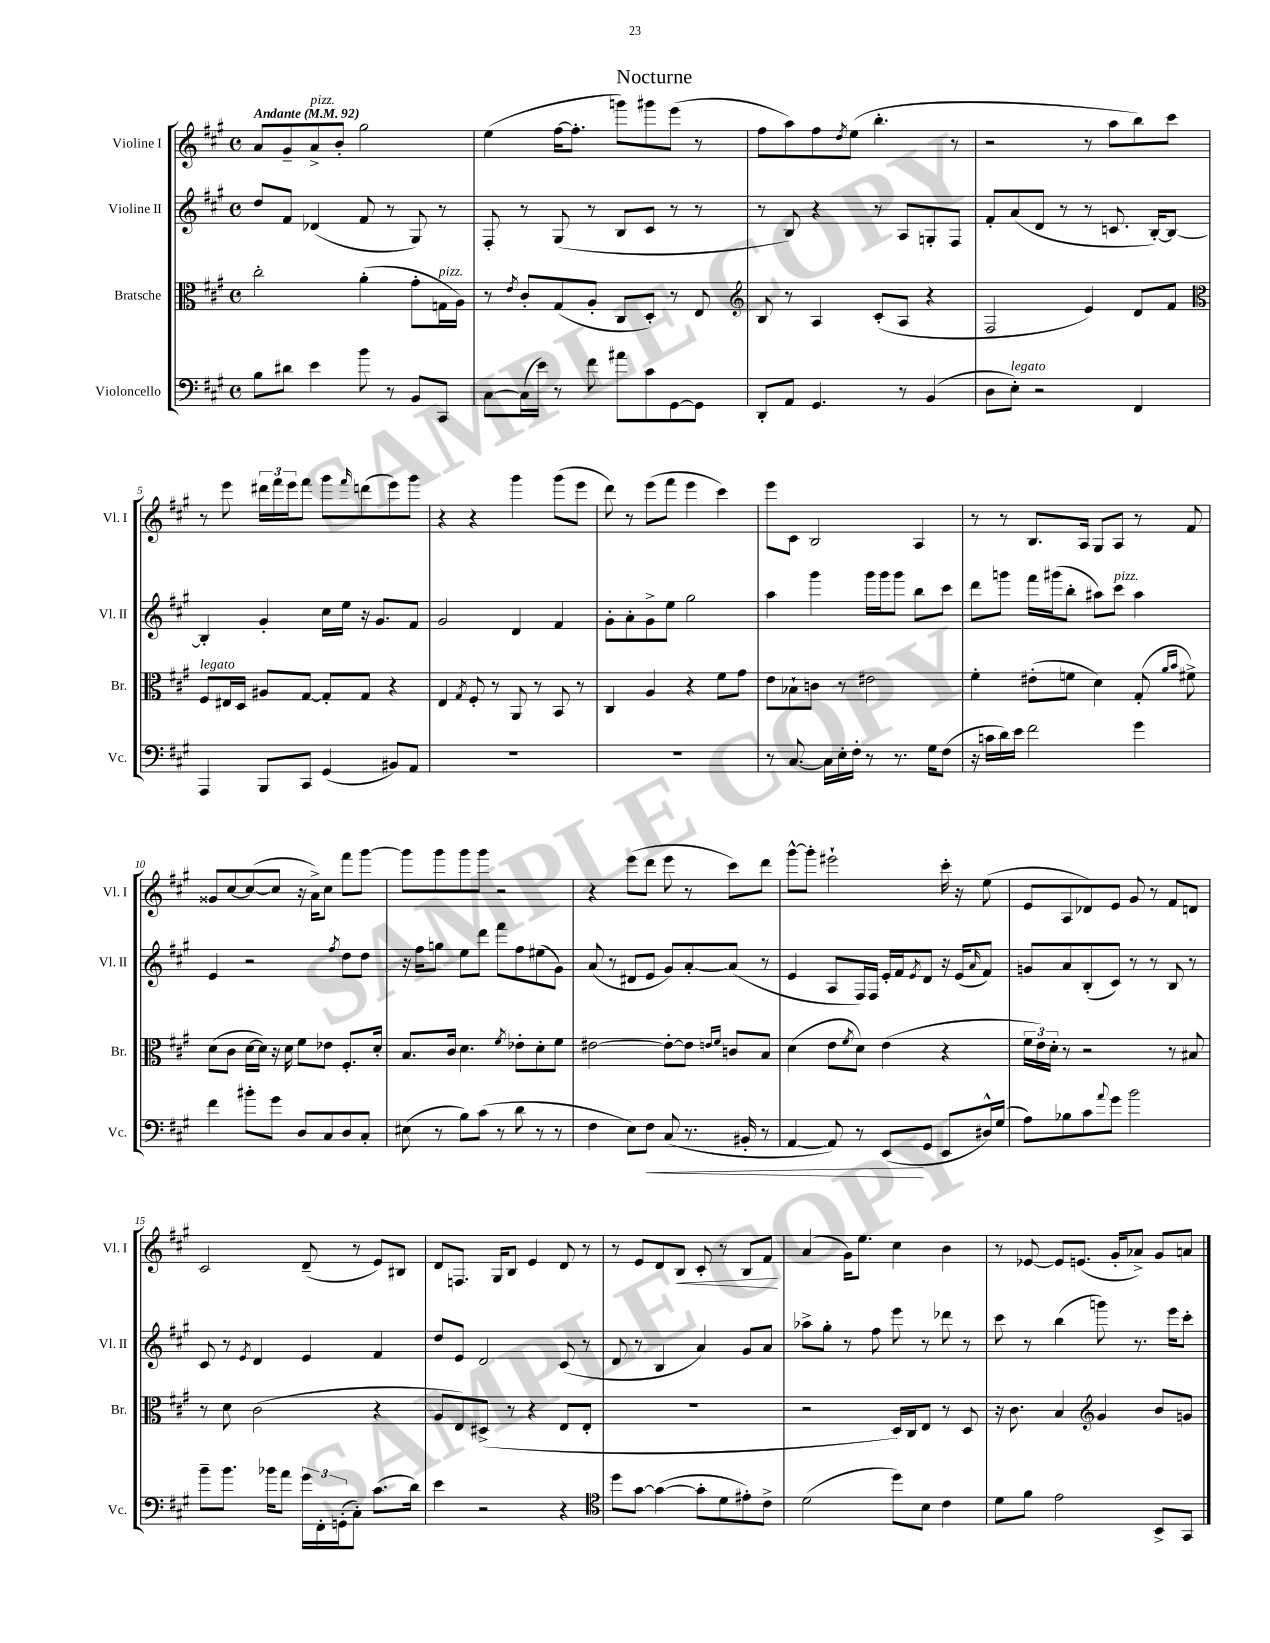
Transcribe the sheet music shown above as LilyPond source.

\header { title = "Nocturne" }
<<
\new StaffGroup <<
\new Staff = "s0" \with { instrumentName = "Violine I" shortInstrumentName = "Vl. I" } {
    \clef treble \key a \major \defaultTimeSignature \time 4/4 \tempo "Andante" 4 = 92
    a'8 gis'8-- a'8->^\markup { \italic "pizz." } b'8-. gis''2 |
    e''4( fis''16~ fis''8.-. g'''8) gis'''8 e'''8( r8 |
    fis''8 a''8) fis''8 \acciaccatura { d''8 } e''8( b''4.-. r8 |
    r2 r8 a''8 b''8) cis'''8 |
    r8 e'''8 \tuplet 3/2 { dis'''16 fis'''16 e'''16 } fis'''8 gis'''8 \grace { fis'''16 } d'''8( e'''8) gis'''8 |
    r4 r4 gis'''4 gis'''8( e'''8 |
    d'''8) r8 e'''8( fis'''8 e'''4 cis'''4) |
    e'''8 cis'8 b2 a4 |
    r8 r8 b8. a16 gis8 a8 r8 fis'8 |
    gisis'8 cis''8~ cis''8~( cis''8 r16 a'16->) cis''8 fis'''8 gis'''8~ |
    gis'''8 gis'''8 gis'''8 gis'''8 r2 |
    r4 e'''8( d'''8 e'''8 r8 cis'''8) d'''8 |
    gis'''8~-^ gis'''8-. eis'''2-! cis'''16-. r16 e''8( |
    e'8 a8 des'8) e'8 gis'8 r8 fis'8 d'8 |
    cis'2 d'8--( r8 e'8) bis8 |
    d'8 f8. gis16 b8 e'4 d'8 r8 |
    r8 e'8 d'8 b8\< cis'8-. r8 b8 fis'8\! |
    a'4( gis'16) e''8. cis''4 b'4 |
    r8 ees'8~ ees'8 e'8.( gis'16-. aes'8->) gis'8 a'8 \bar "|." |
}
\new Staff = "s1" \with { instrumentName = "Violine II" shortInstrumentName = "Vl. II" } {
    \clef treble \key a \major \defaultTimeSignature \time 4/4
    d''8 fis'8 des'4( fis'8 r8 gis8) r8 |
    fis8-. r8 gis8( r8 b8 cis'8 r8 r8 |
    r8 b8) r4 r8 a8 g8-. fis8 |
    fis'8-. a'8( d'8 r8 r8 c'8. b16~-.) b8~ |
    b4-. gis'4-. cis''16 e''16 r16 gis'8. fis'8 |
    gis'2 d'4 fis'4 |
    gis'8-. a'8-. gis'8-> e''8 gis''2 |
    a''4 gis'''4 gis'''16 gis'''16 gis'''8 b''8 cis'''8 |
    d'''8 g'''8 fis'''16 gis'''16( b''8-. ais''8) cis'''8^\markup { \italic "pizz." } ais''4 |
    e'4 r2 \acciaccatura { fis''8 } d''8 d''8 |
    r16 fis''16 g''8 e''8 d'''8 fis'''8 fis''8 eis''8( gis'8) |
    a'8( r8 dis'8 e'8 gis'8) a'8~-. a'8( r8 |
    e'4 a8 fis16) fis16 e'16-. fis'16 \acciaccatura { e'8 } d'8 r16 e'16( \grace { a'16 } fis'8) |
    g'8 a'8 b8-.( cis'8) r8 r8 b8 r8 |
    cis'8 r8 \acciaccatura { e'8 } d'4 e'4 fis'4 |
    d''8 e'8 d'2 cis'8( r8 |
    d'8 r8 b4 a'4) gis'8 a'8 |
    aes''8-> gis''8-. r8 fis''8 e'''8 r8 des'''8 r8 |
    cis'''8 r8 b''4( g'''8) r8. e'''16 cis'''8-. \bar "|." |
}
\new Staff = "s2" \with { instrumentName = "Bratsche" shortInstrumentName = "Br." } {
    \clef alto \key a \major \defaultTimeSignature \time 4/4
    cis''2-. a'4-.( gis'8-. g16^\markup { \italic "pizz." } a16) |
    r8 \acciaccatura { e'8 } cis'8-. gis8( a8-. cis8 d8-.) r8 e8 |
    \clef treble b8 r8 a4 cis'8-.( a8 r4 |
    fis2 e'4) d'8 fis'8 |
    \clef alto fis8^\markup { \italic "legato" } eis16 d16 ais8 gis8~ gis8-. gis8 r4 |
    e4 \acciaccatura { gis8 } fis8-. r8 a,8 r8 b,8 r8 |
    cis4 a4 r4 fis'8 gis'8 |
    e'8 bes8-! c'8 r8 eis'2 |
    fis'4-. eis'8-.( f'8 d'4) gis8-.( \grace { a'16 b'16 } fis'8->) |
    d'8( cis'8 d'16~ d'16) r16 d'16 fis'8 ees'8 fis8.-. d'16-. |
    b8. cis'16 d'4. \acciaccatura { fis'8 } ees'8-. d'8-. fis'8 |
    eis'2~ eis'8~-. eis'8 \grace { e'16 fis'16 } c'8 b8 |
    d'4( e'8 \acciaccatura { fis'8 } d'8) e'4( r4 |
    \tuplet 3/2 { fis'16 e'16) d'16-. } r8 r2 r8 bis8 |
    r8 d'8 cis'2( r4 |
    a8 e8) dis8->( r8 r4 e8 e8-. |
    R1 |
    r2 d16) cis16 e8 r8 d8 |
    r16 cis'8. b4 \clef treble gis'4 b'8 g'8 \bar "|." |
}
\new Staff = "s3" \with { instrumentName = "Violoncello" shortInstrumentName = "Vc." } {
    \clef bass \key a \major \defaultTimeSignature \time 4/4
    b8 dis'8 e'4 b'8 r8 b,8 cis,8 |
    cis8~ cis16( e'16) r8 fis'8 ais'8 cis'8 gis,8~ gis,8 |
    d,8-. a,8 gis,4. r8 b,4( |
    d8 e8-.^\markup { \italic "legato" }) r2 fis,4 |
    a,,4 b,,8 cis,8 gis,4( bis,8) a,8 |
    R1 |
    R1 |
    r8 cis8.~ cis16 e16-. fis16-. r8 r8. gis16 fis8( |
    r16 c'16 d'16) e'16 fis'2 gis'4 |
    fis'4 bis'8-. gis'8 d8 cis8 d8 cis8-. |
    eis8( r8 b8) cis'8( r8 d'8 r8 r8 |
    fis4 e8) fis8\< cis8( r8. bis,16-. r8 |
    a,4~ a,8) r8 e,8\!( gis,8 e,8 dis16-^) gis16( |
    a8) bes8 cis'8 \appoggiatura { a'8 } gis'8 b'2 |
    b'8-- b'8. bes'16 a'8 \tuplet 3/2 { gis'16 fis,16-. g,16-.( } cis8-.) cis'8.( d'16) |
    e'4 r2 r4 |
    \clef tenor d''8 gis'8~ gis'4~( gis'8-. d'8 eis'8-.) cis'8-> |
    d'2( d''8) b8 cis'4 |
    d'8 fis'8 e'2 b,8-> gis,8 \bar "|." |
}
>>
>>
